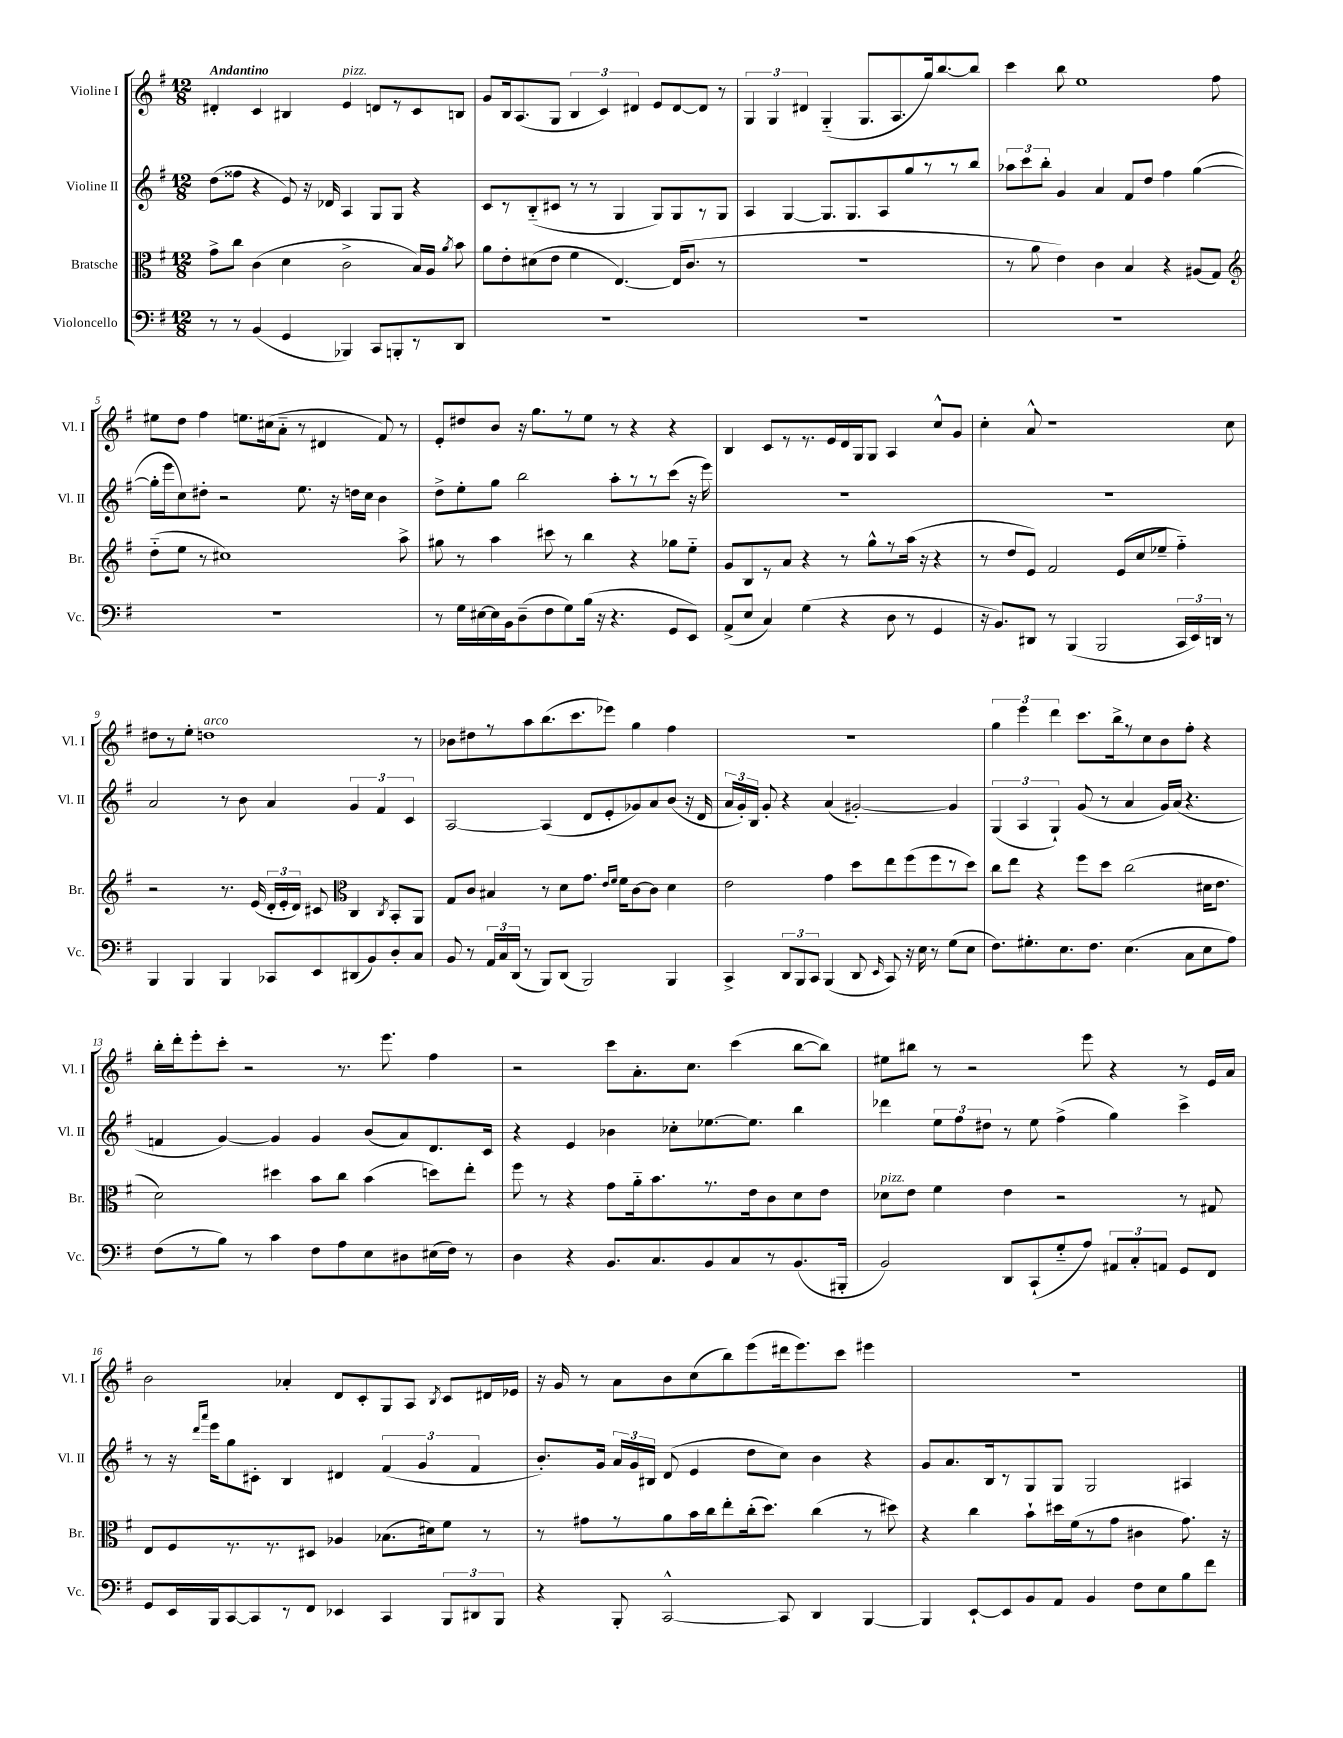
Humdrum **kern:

**kern	**kern	**kern	**kern
*part4	*part3	*part2	*part1
*staff4	*staff3	*staff2	*staff1
*I"Violoncello	*I"Bratsche	*I"Violine II	*I"Violine I
*I'Vc.	*I'Br.	*I'Vl. II	*I'Vl. I
*clefF4	*clefC3	*clefG2	*clefG2
*k[f#]	*k[f#]	*k[f#]	*k[f#]
*M12/8	*M12/8	*M12/8	*M12/8
=1	=1	=1	=1
!	!	!	!LO:TX:a:B:t=Andantino
8r	8g^\L	(8dd\L	4d#X'/
8r	8cc\J	8ff##X\J	.
(4BB/	(4c\	4r	4c/
4GG/	4d\	8e/)	4B#X/
.	.	16r	.
.	.	16d-X/	.
!	!	!	!LO:TX:a:i:t=pizz.
4BBB-X/)	2c^\	4A/	4e/
8CC/L	.	8G/L	8dn/L
8BBBn'/	.	8G/J	8r
8r	16B/LL)	4r	8c/
.	16A/JJ	.	.
.	8qa/	.	.
8DD/J	8b\	.	8Bn/J
=2	=2	=2	=2
1.r	8a\L	8c/L	8g/L
.	8e'\	8r	16B/k
.	.	.	(8.A/
.	(8d#X\	(8B/	.
.	8e\J	8c#X/J	8G/J
.	4f#\	8r	6B/
.	.	8r	.
.	.	.	6c/)
.	[4.E/)	4G/	.
.	.	.	6d#X/
.	.	8G/L)	8e/L
.	(16E/KL]	8G/	[8d#/
.	8.c/J	.	.
.	.	8r	8d#/J]
.	8r	8G/J	8r
=3	=3	=3	=3
1.r	1.r	4A/	6G/
.	.	.	6G/
.	.	[4G/	.
.	.	.	6d#X/
.	.	8.G/L]	(4G/
.	.	8.G/	.
.	.	.	8.G/L
.	.	8A/	.
.	.	.	8.A/
.	.	8gg/	.
.	.	8r	16gg/k)
.	.	.	[8.bb/
.	.	8r	.
.	.	8bb/J	8bb/J]
=4	=4	=4	=4
1.r	8r	12aa-X\L	4ccc\
.	.	12ccc\	.
.	8a\	.	.
.	.	12bb'\J	.
.	4e\)	4g/	8bb\
.	.	.	1ee
.	4c\	4a/	.
.	4B/	8f#/L	.
.	.	8dd/J	.
.	4r	4ff#\	.
.	(8A#X/L	([4gg\	.
.	8G/J)	.	8ff#\
!!LO:LB:g=z
=5	=5	=5	=5
*	*clefG2	*	*
1.r	(8dd\L	16gg'\LL]	8ee#X\L
.	.	16eee\J	.
.	8ee\J	8cc\)	8dd\J
.	8r	8dd#X'\J	4ff#\
.	1cc#X)	2r	.
.	.	.	8.een\L
.	.	.	(16cc#X\k
.	.	.	8a\J
.	.	8.ee\	8r
.	.	.	4d#X/
.	.	16r	.
.	.	16ddn\LL	.
.	.	16cc\JJ	.
.	.	4b\	8f#/)
.	8aa^\	.	8r
=6	=6	=6	=6
8r	8gg#X\	8dd^\L	8e'/L
16G\LL	8r	8ee'\	8dd#X/
[16E#X\	.	.	.
16E#\]	4aa\	8gg\J	8b/J
16BB\J	.	.	.
(8D~\	.	2bb\	16r
.	.	.	8.gg\L
8F#\	8ccc#X\	.	.
8G\)	8r	.	8r
(16B\Jk	4bb\	.	8ee\J
16r	.	.	.
4.r	.	8aa'\L	8r
.	4r	8r	4r
.	.	8r	.
8GG/L	8gg-X\L	(8ccc\J	4r
8EE/J)	8ee\J	16r	.
.	.	16eee\)	.
=7	=7	=7	=7
(8AA^/L	8g/L	1.r	4B/
8E/J	8B/	.	.
4C/)	8r	.	8c/L
.	8a/J	.	8r
(4G\	4r	.	8.r
.	.	.	16e/L
4r	8r	.	16d/
.	.	.	16G/J
.	8gg^^\L	.	8G/J
8D\	8r	.	4A/
8r	(16aa\Jk	.	.
.	16r	.	.
4GG/	4r	.	8cc^^/L
.	.	.	8g/J
=8	=8	=8	=8
16r	8r	1.r	4cc'\
8.BB/L)	.	.	.
.	8dd/L	.	.
8DD#X/J	8e/J)	.	8a^^/
8r	2f#/	.	1r
(4BBB/	.	.	.
2BBB/	.	.	.
.	(8e/L	.	.
.	8cc/	.	.
.	8ee-X~/J	.	.
24CC/LL	4ff#\)	.	.
24EE/)	.	.	.
24DDn/JJ	.	.	.
8r	.	.	8cc\
!!LO:LB:g=z
=9	=9	=9	=9
4BBB/	2r	2a/	8dd#X\L
.	.	.	8r
4BBB/	.	.	8ee'\J
!	!	!	!LO:TX:a:i:t=arco
.	.	.	1ddn
4BBB/	8.r	8r	.
.	.	8b\	.
.	(16e/	.	.
8CC-X/L	24d'/LL	4a/	.
.	24e'/	.	.
.	24d/JJ)	.	.
8EE/	8c#X/	.	.
*	*clefC3	*	*
(8DD#X/	4C/	6g/	.
8BB/)	.	.	.
.	.	6f#/	.
.	8qC/	.	.
8D'/	8BB'/L	.	.
.	.	6c/	.
8C/J	8AA/J	.	8r
=10	=10	=10	=10
8BB/	8G/L	[2A/	8b-X\L
8r	8c/J	.	8dd#X\
24AA/LL	4B#X/	.	8r
24C/	.	.	.
(24DD/JJ	.	.	.
8r	.	.	8aa\
8BBB/L)	8r	(4A/]	(8.bb\
(8DD/J	8d\L	.	.
.	.	.	8.ccc\
2BBB/)	8.g\J	8d/L	.
.	.	8e'/	8eee-X\J)
.	16qqe/LL	.	.
.	16qqf#/JJ	.	.
.	16f#\KL	.	.
.	[8c\	8g-X/)	4gg\
.	8c\J]	8a/	.
4BBB/	4d\	(8b/J	4ff#\
.	.	16r	.
.	.	16d/	.
=11	=11	=11	=11
4CC^/	2e\	24a/LL	1.r
.	.	24g'/)	.
.	.	24B/JJ	.
.	.	8g'/	.
12DD/L	.	4r	.
12BBB/	.	.	.
12CC/J	.	.	.
(4BBB/	4g\	(4a/	.
8DD/	8dd\L	[2g#X'/)	.
16qqEE/	.	.	.
8CC/)	8ee\	.	.
16r	(8ff#\	.	.
16E\	.	.	.
8r	8ff#\	.	.
(8G\L	8r	4g#/]	.
8E\J	8dd\J)	.	.
=12	=12	=12	=12
8.F#\L)	8cc\L	(6G/	6gg\
.	8ee\J	.	.
.	.	6A/	6eee\
8.G#X'\	.	.	.
.	4r	.	.
.	.	6G`/)	6ddd\
8.E\	.	.	.
.	8ff#\L	(8g/	8.ccc\L
8.F#\J	.	.	.
.	8dd\J	8r	.
.	.	.	16bb^\k
(4.E\	(2cc\	4a/	8r
.	.	.	8cc\
.	.	16g/LL)	8b\
.	.	(16a/JJ	.
8C\L	.	4.r	8ff#'\J
8E\	16d#X\KL	.	4r
.	8.e\J	.	.
8A\J)	.	.	.
!!LO:LB:g=z
=13	=13	=13	=13
(8F#\L	2d\)	4fn/	16bb'\LL
.	.	.	16ddd'\J
8r	.	.	8eee'\
8B\J)	.	[4g/)	8ccc'\J
8r	.	.	2r
4c\	4dd#X\	4g/]	.
8F#\L	8b\L	4g/	.
8A\	8cc\J	.	8.r
8E\	(4b\	(8b/L	.
.	.	.	8.eee\
8D#X\	.	8a/)	.
(16E#X\L	8ddn\L)	8.d/	4ff#\
16F#\JJ)	.	.	.
8r	8ee'\J	.	.
.	.	16c/Jk	.
=14	=14	=14	=14
4D\	8ff#\	4r	2r
.	8r	.	.
4r	4r	4e/	.
8.BB/L	8g\L	4b-X\	8ccc\L
.	16a\k	.	8.a'\
8.C/	8.b\	.	.
.	.	8cc-X'\L	.
.	.	.	8.cc\J
8BB/	8.r	[8.ee-X\	.
8C/	.	.	(4ccc\
.	16e\k	8.ee-\J]	.
8r	8c\	.	.
(8.BB/	8d\	4bb\	[8bb\L
.	8e\J	.	8bb\J])
16BBB#X'/Jk	.	.	.
=15	=15	=15	=15
!	!LO:TX:a:i:t=pizz.	!	!
2BB/)	8d-X\L	4ddd-X\	8ee#X\L
.	8e\J	.	8bb#X\J
.	4f#\	12ee\L	8r
.	.	12ff#\	.
.	.	.	2r
.	.	12dd#X\J	.
8DD/L	4e\	8r	.
(8CC`/	.	8ee\	.
8G/	2r	(4ff#^\	.
8A/J)	.	.	8eee\
12AA#X/L	.	4gg\)	4r
12C'/	.	.	.
12AAn/J	.	.	.
8GG/L	8r	4ccc^\	8r
8FF#/J	8G#X/	.	16e/LL
.	.	.	16a/JJ
!!LO:LB:g=z
=16	=16	=16	=16
8GG/L	8E/L	8r	2b\
16EE/L	8F#/	16r	.
.	.	16qqddd/LL	.
.	.	16qqaaa/JJ	.
16BBB/J	.	16eee\KL	.
[8CC/	8.r	8gg\	.
8CC/]	.	8c#X'\J	.
.	8.r	.	.
8r	.	4B/	4a-X'/
8FF#/J	8D#X/J	.	.
4EE-X/	4A-X/	4d#X/	8d/L
.	.	.	8c'/
4CC/	(8.B-X\L	(6f#/	8G/
.	.	.	8A/J
.	.	6g/	.
.	16d#X\k)	.	.
.	.	.	8qB/
12BBB/L	8f#\J	.	8c/L
12DD#X/	.	6f#/	.
.	8r	.	16d#X/L
12BBB/J	.	.	.
.	.	.	16e-X/JJ
=17	=17	=17	=17
4r	8r	8.b'/L)	16r
.	.	.	16g/
.	8g#X\L	.	8r
.	.	16g/Jk	.
8BBB'/	8r	24a/LL	8a\L
.	.	24g/	.
.	.	24B#X/JJ	.
[2CC^^/	8a\	(8d/	8b\
.	16b\L	4e/	(8cc\
.	16cc\J	.	.
.	8ee'\	.	8bb\)
.	(16cc'\k	8dd\L	(8eee\
.	8.dd\J)	.	.
8CC/]	.	8cc\J)	16ddd#X\k
.	.	.	8.eee\)
4DD/	(4cc\	4b\	.
.	.	.	8ccc\J
[4BBB/	8r	4r	4eee#X\
.	8dd#X\)	.	.
=18	=18	=18	=18
4BBB/]	4r	8g/L	1.r
.	.	8.a/	.
[8EE`/L	4cc\	.	.
.	.	16B/k	.
8EE/]	.	8r	.
8BB/	8b`\L	8G/	.
8AA/J	16dd#X\L	8G/J	.
.	(16f#\J	.	.
4BB/	8r	2G/	.
.	8g\J	.	.
8F#\L	4c#X\	.	.
8E\	.	.	.
8B\	8.g\)	4A#X/	.
8f#\J	.	.	.
.	16r	.	.
==	==	==	==
*-	*-	*-	*-
